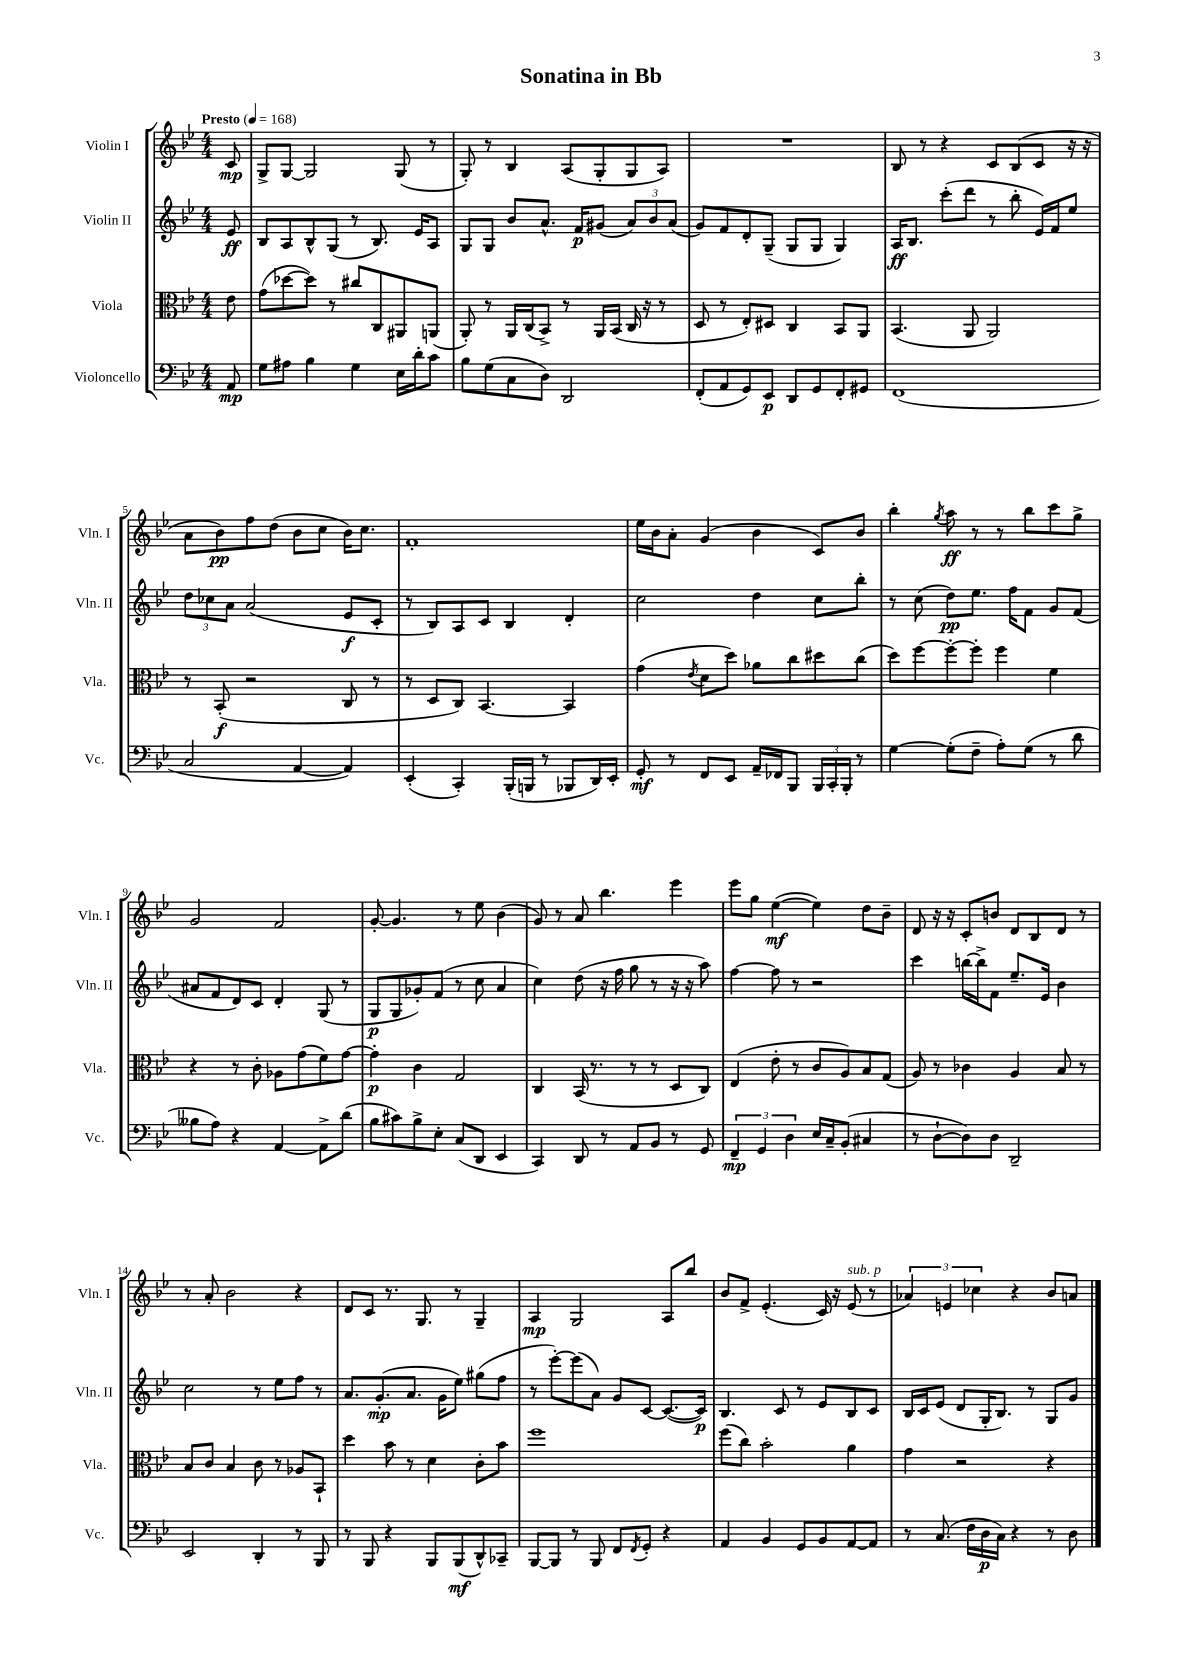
\header { title = "Sonatina in Bb" }
<<
\new StaffGroup <<
\new Staff = "s0" \with { instrumentName = "Violin I" shortInstrumentName = "Vln. I" } {
    \clef treble \key bes \major \numericTimeSignature \time 4/4 \partial 8 \tempo "Presto" 4 = 168
    c'8\mp |
    g8-> g8~ g2 g8( r8 |
    g8-.) r8 bes4 a8( g8-. g8 a8) |
    R1 |
    bes8 r8 r4 c'8 bes8( c'8 r16 r16 |
    a'8 bes'8\pp) f''8 d''8( bes'8 c''8 bes'16) c''8. |
    f'1-. |
    ees''16 bes'16 a'8-. g'4( bes'4 c'8) bes'8 |
    bes''4-. \acciaccatura { g''8 } a''8\ff r8 r8 bes''8 c'''8 g''8-> |
    g'2 f'2 |
    g'8~-. g'4. r8 ees''8 bes'4( |
    g'8) r8 a'8 bes''4. ees'''4 |
    ees'''8 g''8 ees''4~\mf( ees''4) d''8 bes'8-- |
    d'8 r16 r16 c'8-. b'8 d'8 bes8 d'8 r8 |
    r8 a'8-. bes'2 r4 |
    d'8 c'8 r8. g8. r8 g4-- |
    a4\mp g2 a8 bes''8 |
    bes'8 f'8-> ees'4.-.( c'16) r16 ees'8^\markup { \italic "sub. p" }( r8 |
    \tuplet 3/2 { aes'4) e'4 ces''4 } r4 bes'8 a'8 \bar "|." |
}
\new Staff = "s1" \with { instrumentName = "Violin II" shortInstrumentName = "Vln. II" } {
    \clef treble \key bes \major \numericTimeSignature \time 4/4 \partial 8
    ees'8\ff |
    bes8 a8 bes8-^ g8( r8 bes8.) ees'16 a8 |
    g8 g8 bes'8 a'8.-^ f'16\p gis'8( \tuplet 3/2 { a'8) bes'8 a'8( } |
    g'8) f'8 d'8-. g8--( g8 g8 g4) |
    a16\ff bes8. c'''8-.( d'''8 r8 bes''8-. ees'16) f'16 ees''8 |
    \tuplet 3/2 { d''8 ces''8 a'8 } a'2( ees'8\f c'8-. |
    r8 bes8) a8 c'8 bes4 d'4-. |
    c''2 d''4 c''8 bes''8-. |
    r8 c''8( d''8\pp) ees''8. f''16 f'8 g'8 f'8( |
    ais'8 f'8 d'8) c'8 d'4-. g8( r8 |
    g8\p g8 ges'8-.) f'8( r8 c''8 a'4 |
    c''4) d''8( r16 f''16 g''8 r8 r16 r16 a''8) |
    f''4~ f''8 r8 r2 |
    c'''4 b''16~ b''16-> f'8 ees''8.-- ees'16 bes'4 |
    c''2 r8 ees''8 f''8 r8 |
    a'8. g'8.-.\mp( a'8. g'16 ees''8) gis''8( f''8 |
    r8 ees'''8~-.) ees'''8( a'8) g'8 c'8~ c'8.~( c'16\p) |
    bes4. c'8 r8 ees'8 bes8 c'8 |
    bes16 c'16 ees'8( d'8 g16-. bes8.) r8 g8 g'8 \bar "|." |
}
\new Staff = "s2" \with { instrumentName = "Viola" shortInstrumentName = "Vla." } {
    \clef alto \key bes \major \numericTimeSignature \time 4/4 \partial 8
    ees'8 |
    g'8( des''8~ des''8) r8 cis''8 c8 ais,8 a,8( |
    a,8-.) r8 a,16 c16( bes,8->) r8 a,16 bes,16( c16 r16 r8 |
    d8 r8 ees8-.) dis8 c4 bes,8 a,8 |
    bes,4.( a,8 a,2) |
    r8 bes,8-.\f( r2 c8 r8 |
    r8 d8 c8) bes,4.~ bes,4 |
    g'4( \acciaccatura { ees'8 } d'8 d''8) aes'8 c''8 dis''8 c''8( |
    d''8) f''8~ f''8~-. f''8-. f''4 f'4 |
    r4 r8 c'8-. aes8 g'8( f'8) g'8~ |
    g'4-.\p c'4 g2 |
    c4 bes,16( r8. r8 r8 d8 c8) |
    ees4( ees'8-. r8 c'8 a8) bes8 g8( |
    a8) r8 ces'4 a4 bes8 r8 |
    bes8 c'8 bes4 c'8 r8 aes8 bes,8-! |
    d''4 bes'8 r8 d'4 c'8-. bes'8 |
    f''1 |
    f''8( c''8) bes'2-. a'4 |
    g'4 r2 r4 \bar "|." |
}
\new Staff = "s3" \with { instrumentName = "Violoncello" shortInstrumentName = "Vc." } {
    \clef bass \key bes \major \numericTimeSignature \time 4/4 \partial 8
    a,8\mp |
    g8 ais8 bes4 g4 ees16 d'16-. c'8 |
    bes8 g8( c8 d8) d,2 |
    f,8-.( a,8 g,8) ees,8\p d,8 g,8 f,8-. gis,8 |
    f,1( |
    c2 a,4~ a,4) |
    ees,4-.( c,4-.) bes,,16-.( b,,16 r8 bes,,8 d,16) ees,16-. |
    g,8-.\mf r8 f,8 ees,8 a,16-- fes,16 bes,,8 \tuplet 3/2 { bes,,16 c,16-. bes,,16-. } r8 |
    g4~ g8-.( f8-- a8-.) g8( r8 d'8 |
    beses8 a8) r4 a,4~ a,8-> d'8( |
    bes8 cis'8) bes8-> ees8-. c8( d,8 ees,4 |
    c,4) d,8 r8 a,8 bes,8 r8 g,8 |
    \tuplet 3/2 { f,4--\mp g,4 d4 } ees16 c16-- bes,8-.( cis4 |
    r8 d8~-! d8) d8 d,2-- |
    ees,2 d,4-. r8 bes,,8 |
    r8 bes,,8 r4 bes,,8 bes,,8\mf( d,8-^) ces,8-- |
    bes,,8~ bes,,8 r8 bes,,8 f,8 \acciaccatura { f,8 } g,8-. r4 |
    a,4 bes,4 g,8 bes,8 a,8~ a,8 |
    r8 c8.( f16 d16\p c16) r4 r8 d8 \bar "|." |
}
>>
>>
